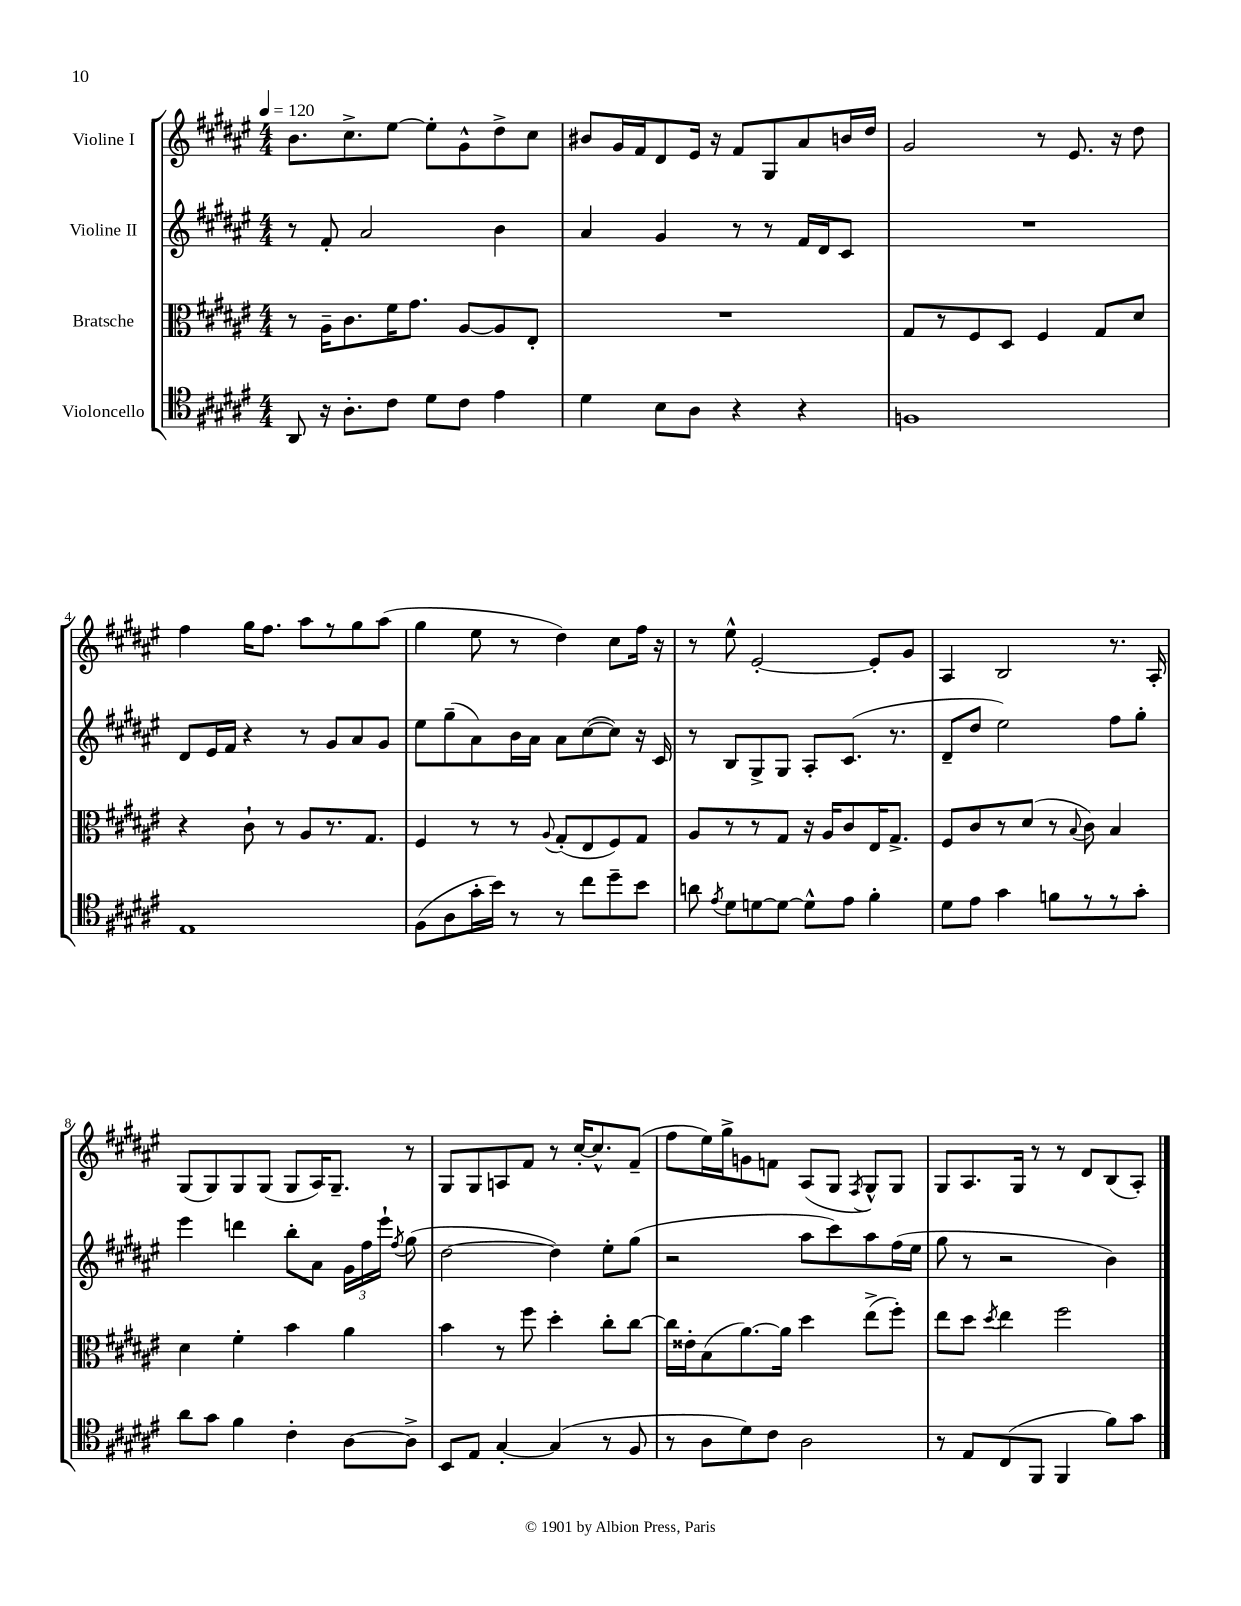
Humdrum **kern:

**kern	**kern	**kern	**kern
*staff4	*staff3	*staff2	*staff1
*clefC4	*clefC3	*clefG2	*clefG2
*k[f#c#g#d#a#e#]	*k[f#c#g#d#a#e#]	*k[f#c#g#d#a#e#]	*k[f#c#g#d#a#e#]
*M4/4	*M4/4	*M4/4	*M4/4
*MM120	*MM120	*MM120	*MM120
8AA#	8r	8r	8.b
16r	16A#~	8f#'	.
8.A#'	8.c#	.	8.cc#^
.	.	2a#	.
8c#	16f#	.	[8ee#
.	8.g#	.	.
8d#	.	.	8ee#']
8c#	[8A#	.	8g#^^
4e#	8A#]	4b	8dd#^
.	8E#'	.	8cc#
=	=	=	=
4d#	1r	4a#	8b#
.	.	.	16g#
.	.	.	16f#
8B	.	4g#	8d#
8A#	.	.	16e#
.	.	.	16r
4r	.	8r	8f#
.	.	8r	8G#
4r	.	16f#	8a#
.	.	16d#	.
.	.	8c#	16b
.	.	.	16dd#
=	=	=	=
1F	8G#	1r	2g#
.	8r	.	.
.	8F#	.	.
.	8D#	.	.
.	4F#	.	8r
.	.	.	8.e#
.	8G#	.	.
.	.	.	16r
.	8d#	.	8dd#
=	=	=	=
1E#	4r	8d#	4ff#
.	.	16e#	.
.	.	16f#	.
.	8c#`	4r	16gg#
.	.	.	8.ff#
.	8r	.	.
.	8A#	8r	8aa#
.	8.r	8g#	8r
.	.	8a#	8gg#
.	8.G#	.	.
.	.	8g#	(8aa#
=	=	=	=
(8F#	4F#	8ee#	4gg#
8A#	.	(8gg#~	.
16g#'	8r	8a#)	8ee#
16b)	.	.	.
8r	8r	16b	8r
.	.	16a#	.
.	8qqA#	.	.
8r	(8G#'	8a#	4dd#)
8cc#	8E#	([8cc#	.
8dd#~	8F#)	8cc#])	8cc#
8b	8G#	16r	16ff#
.	.	16c#	16r
=	=	=	=
8a	8A#	8r	8r
8qe#	.	.	.
8d#	8r	8B	8ee#^^
[8d	8r	8G#^	[2e#'
8d_	8G#	8G#	.
8d^^]	16r	8A#'	.
.	16A#	.	.
8e#	8c#	(8.c#	.
4f#'	16E#	.	8e#']
.	8.G#^	8.r	.
.	.	.	8g#
=	=	=	=
8d#	8F#	8d#~	4A#
8e#	8c#	8dd#	.
4g#	8r	2ee#)	2B
.	(8d#	.	.
8f	8r	.	.
.	8qqB	.	.
8r	8c#)	.	.
8r	4B	8ff#	8.r
8g#'	.	8gg#'	.
.	.	.	16A#'
=	=	=	=
8a#	4d#	4eee#	(8G#
8g#	.	.	8G#)
4f#	4f#'	4ddd	8G#
.	.	.	(8G#
4c#'	4b	8bb'	8G#
.	.	8a#	16A#)
.	.	.	8.G#~
[8A#	4a#	24g#	.
.	.	24ff#	.
.	.	24eee#`	.
.	.	8qff#	.
8A#^]	.	(8gg#	8r
=	=	=	=
8BB	4b	[2dd#	8G#
8E#	.	.	8G#
[4G#'	8r	.	8A
.	8ff#	.	8f#
(4G#]	4dd#'	4dd#])	8r
.	.	.	[16cc#'
.	.	.	8.cc#^^]
8r	8cc#'	8ee#'	.
8F#	[8cc#	(8gg#	(8f#~
=	=	=	=
8r	16cc#]	2r	8ff#
.	16e##'	.	.
8A#	(8B	.	16ee#)
.	.	.	16gg#^
8d#)	[8.a#)	.	8g
8c#	.	.	8f
.	16a#]	.	.
2A#	4dd#	8aa#	(8A#
.	.	8ccc#)	8G#
.	.	.	8qF#
.	(8ee#^	8aa#	8G#^^)
.	8ff#')	(16ff#	8G#
.	.	16ee#	.
=	=	=	=
8r	8ee#	8gg#	8G#
8E#	8dd#	8r	8.A#
.	8qdd#	.	.
(8C#	4ee#	2r	.
.	.	.	16G#
8FF#	.	.	8r
4FF#	2ff#	.	8r
.	.	.	8d#
8f#)	.	4b)	(8B
8g#	.	.	8A#')
==	==	==	==
*-	*-	*-	*-
